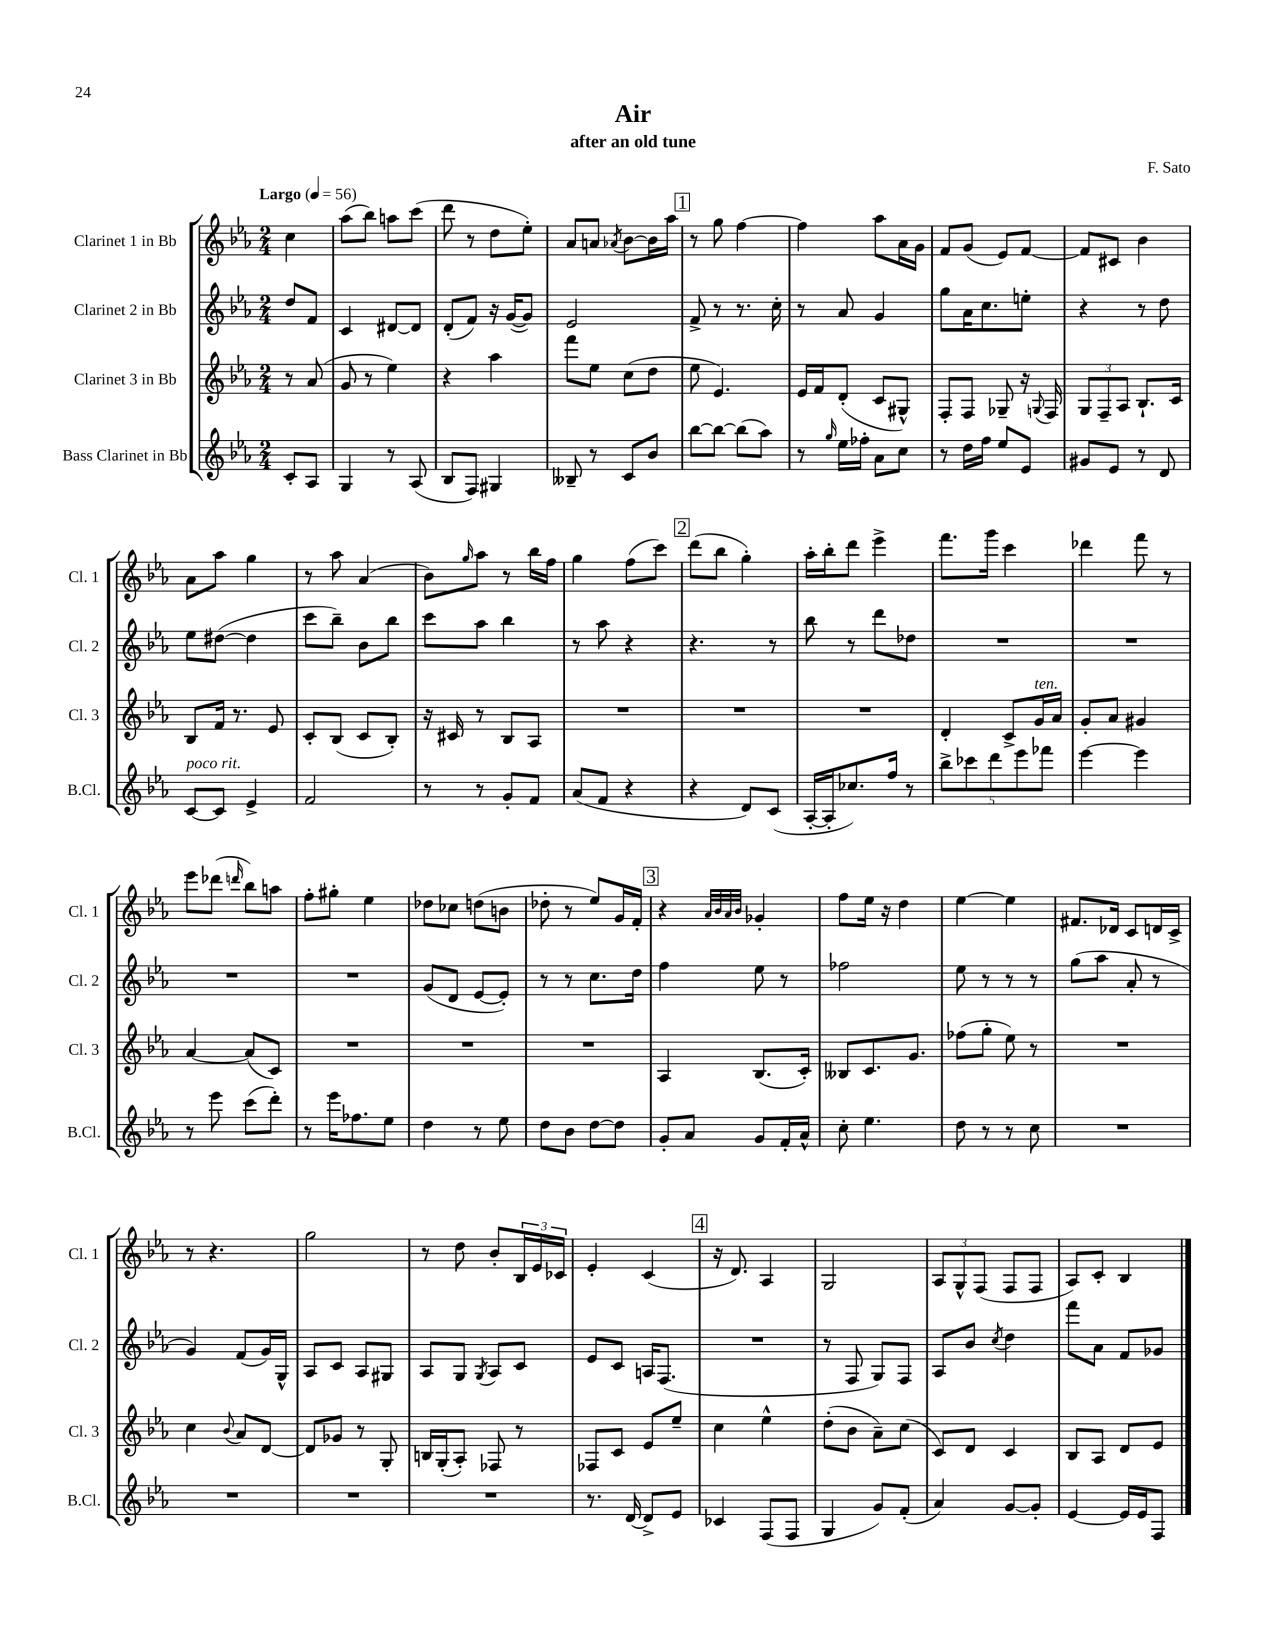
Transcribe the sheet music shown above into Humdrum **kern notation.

**kern	**kern	**kern	**kern
*part4	*part3	*part2	*part1
*staff4	*staff3	*staff2	*staff1
*I"Bass Clarinet in Bb	*I"Clarinet 3 in Bb	*I"Clarinet 2 in Bb	*I"Clarinet 1 in Bb
*I'B.Cl.	*I'Cl. 3	*I'Cl. 2	*I'Cl. 1
*clefG2	*clefG2	*clefG2	*clefG2
*k[b-e-a-]	*k[b-e-a-]	*k[b-e-a-]	*k[b-e-a-]
*M2/4	*M2/4	*M2/4	*M2/4
*MM56	*MM56	*MM56	*MM56
=	=	=	=
!	!	!	!LO:TX:a:B:t=Largo
8c'/L	8r	8dd/L	4cc\
8A-/J	(8a-/	8f/J	.
=1	=1	=1	=1
4G/	8g/	4c/	(8aa-\L
.	8r	.	8bb-\J)
8r	4ee-\)	[8d#X/L	8aan\L
(8A-/	.	8d#/J]	(8ccc\J
=2	=2	=2	=2
8B-/L	4r	(8d'/L	8ddd\
8F/J)	.	8f/J)	8r
4G#X/	4aa-\	16r	8dd\L
.	.	([16g/KL	.
.	.	8g/J])	8ee-'\J)
=3	=3	=3	=3
8B--X~/	8fff\L	2e-/	8a-/L
8r	8ee-\J	.	8an/J
.	.	.	8qa-X/
8c/L	(8cc\L	.	[8b-\L
8b-/J	8dd\J	.	16b-\L]
.	.	.	16aa-\JJ
!!LO:REH:place=s1:t=1
=4	=4	=4	=4
[8bb-\L	8ee-\	8f^/	8r
8bb-\J_	4.e-/)	8r	8gg\
(8bb-\L]	.	8.r	[4ff\
8aa-\J)	.	.	.
.	.	16cc'\	.
=5	=5	=5	=5
8r	16e-/LL	8r	4ff\]
.	16f/J	.	.
16qqgg/	.	.	.
16ee-\LL	(8d'/J	8a-/	.
16ff-X'\JJ	.	.	.
8a-\L	8c/L	4g/	8aa-\L
8cc\J	8G#X^^/J)	.	16a-\L
.	.	.	16g\JJ
=6	=6	=6	=6
8r	8F'/L	8gg\L	8f/L
16dd\LL	8F/J	16a-\K	(8g/J
16ff\JJ	.	8.cc\	.
8ee-/L	8G-X~/	.	8e-/L)
8e-/J	16r	8een'\J	[8f/J
.	8qqGn/	.	.
.	16F/	.	.
=7	=7	=7	=7
8g#X/L	12G/L	4r	8f/L]
.	12F~/	.	.
8e-/J	.	.	8c#X/J
.	12A-/J	.	.
8r	8.B-`/L	8r	4b-\
8d/	.	8dd\	.
.	16c/Jk	.	.
!!LO:LB:g=z
=8	=8	=8	=8
!LO:TX:a:i:t=poco rit.	!	!	!
[8c/L	8B-/L	8ee-\L	8a-\L
8c/J]	16f/Jk	([8dd#X\J	8aa-\J
.	8.r	.	.
4e-^/	.	4dd#\]	4gg\
.	8e-/	.	.
=9	=9	=9	=9
2f/	8c'/L	8ccc\L	8r
.	(8B-/J	8bb-~\J)	8aa-\
.	8c/L	8b-\L	(4a-/
.	8B-'/J)	8bb-\J	.
=10	=10	=10	=10
8r	16r	8ccc\L	8b-\L)
.	16c#X/	.	.
.	.	.	16qqgg/
8r	8r	8aa-\J	8aa-\J
8g'/L	8B-/L	4bb-\	8r
8f/J	8A-/J	.	16bb-\LL
.	.	.	16ff\JJ
=11	=11	=11	=11
(8a-/L	2r	8r	4gg\
8f/J	.	8aa-\	.
4r	.	4r	(8ff\L
.	.	.	8ccc\J)
!!LO:REH:place=s1:t=2
=12	=12	=12	=12
4r	2r	4.r	(8ddd\L
.	.	.	8bb-\J
8d/L)	.	.	4gg'\)
(8c/J	.	8r	.
=13	=13	=13	=13
[16A-'/LL	2r	8bb-\	16aa-'\LL
16A-'/J]	.	.	16bb-'\J
8.cc-X/)	.	8r	8ddd\J
.	.	8ddd\L	4eee-^\
16ff/Jk	.	.	.
8r	.	8dd-X\J	.
=14	=14	=14	=14
10bb-^\L	4d'/	2r	8.fff\L
10ccc-X\	.	.	.
.	.	.	16ggg\Jk
10ddd\	.	.	.
.	8c^/L	.	4ccc\
10eee-\	.	.	.
!	!LO:TX:a:i:t=ten.	!	!
.	16g/L	.	.
10fff-X\J	.	.	.
.	16a-/JJ	.	.
=15	=15	=15	=15
[4eee-\	8g'/L	2r	4ddd-X\
.	8a-/J	.	.
4eee-\]	4g#X/	.	8fff\
.	.	.	8r
!!LO:LB:g=z
=16	=16	=16	=16
8r	[4a-/	2r	8eee-\L
8eee-\	.	.	(8ddd-X\J
.	.	.	16qqdddn/
(8ccc\L	(8a-/L]	.	8bb-\L)
8ddd'\J)	8c/J)	.	8aan\J
=17	=17	=17	=17
8r	2r	2r	8ff'\L
16eee-\KL	.	.	8gg#X'\J
8.ff-X\	.	.	.
.	.	.	4ee-\
8ee-\J	.	.	.
=18	=18	=18	=18
4dd\	2r	(8g/L	8dd-X\L
.	.	8d/J	8cc-X\J
8r	.	[8e-/L	(8ddn\L
8ee-\	.	8e-'/J])	8bn\J
=19	=19	=19	=19
8dd\L	2r	8r	8dd-X'\
8b-\J	.	8r	8r
[8dd\L	.	8.cc\L	8ee-/L)
8dd\J]	.	.	16g/L
.	.	16dd\Jk	16f'/JJ
!!LO:REH:place=s1:t=3
=20	=20	=20	=20
8g'/L	4A-/	4ff\	4r
8a-/J	.	.	.
.	.	.	32qqa-/LLL
.	.	.	32qqb-/
.	.	.	32qqa-/
.	.	.	32qqb-/JJJ
8g/L	(8.B-/L	8ee-\	4g-X'/
16f'/L	.	8r	.
16a-^^/JJ	16c'/Jk)	.	.
=21	=21	=21	=21
8cc'\	8B--X/L	2ff-X\	8ff\L
4.ee-\	8.c/	.	16ee-\Jk
.	.	.	16r
.	.	.	4dd\
.	8.g/J	.	.
=22	=22	=22	=22
8dd\	(8ff-X\L	8ee-\	[4ee-\
8r	8gg'\J	8r	.
8r	8ee-\)	8r	4ee-\]
8cc\	8r	8r	.
=23	=23	=23	=23
2r	2r	(8gg\L	8.f#X/L
.	.	8aa-\J	.
.	.	.	16d-X/Jk
.	.	8a-'/	8c/L
.	.	8r	16dn/L
.	.	.	16c^/JJ
!!LO:LB:g=z
=24	=24	=24	=24
2r	4cc\	4g/)	8r
.	.	.	4.r
.	8qqb-/	.	.
.	8a-/L	(8f/L	.
.	[8d/J	16g/L)	.
.	.	16G^^/JJ	.
=25	=25	=25	=25
2r	8d/L]	8A-/L	2gg\
.	8g-X/J	8c/J	.
.	8r	8A-/L	.
.	8G'/	8G#X/J	.
=26	=26	=26	=26
2r	16Bn/LL	8A-/L	8r
.	(16G'/J	.	.
.	8A-'/J)	8G/J	8dd\
.	.	8qG/	.
.	8F-X/	8A-/L	8b-'/L
.	8r	8c/J	24B-/L
.	.	.	24e-/
.	.	.	24c-X/JJ
=27	=27	=27	=27
8.r	8F-X/L	8e-/L	4e-'/
.	8c/J	8c/J	.
[16d/	.	.	.
8d^/L]	8e-/L	16An/KL	(4c/
.	.	(8.F/J	.
8e-/J	8ee-~/J	.	.
!!LO:REH:place=s1:t=4
=28	=28	=28	=28
4c-X/	4cc\	2r	16r
.	.	.	8.d/)
(8F/L	4ee-^^\	.	4A-/
8F/J	.	.	.
=29	=29	=29	=29
4G/	(8dd'\L	8r	2G/
.	8b-\J	8F/	.
8g/L)	8a-~\L)	8G/L)	.
(8f'/J	(8cc\J	8F/J	.
=30	=30	=30	=30
4a-/)	8c/L)	8A-/L	12A-/L
.	.	.	12G^^/
.	8d/J	8b-/J	.
.	.	.	(12F/J
.	.	8qcc/	.
[8g/L	4c/	4dd\	8F/L
8g'/J]	.	.	8F/J
=31	=31	=31	=31
[4e-/	8B-/L	8fff\L	8A-/L)
.	8A-/J	8a-\J	8c'/J
16e-/LL]	8d/L	8f/L	4B-/
16e-/J	.	.	.
8F/J	8e-/J	8g-X/J	.
==	==	==	==
*-	*-	*-	*-
